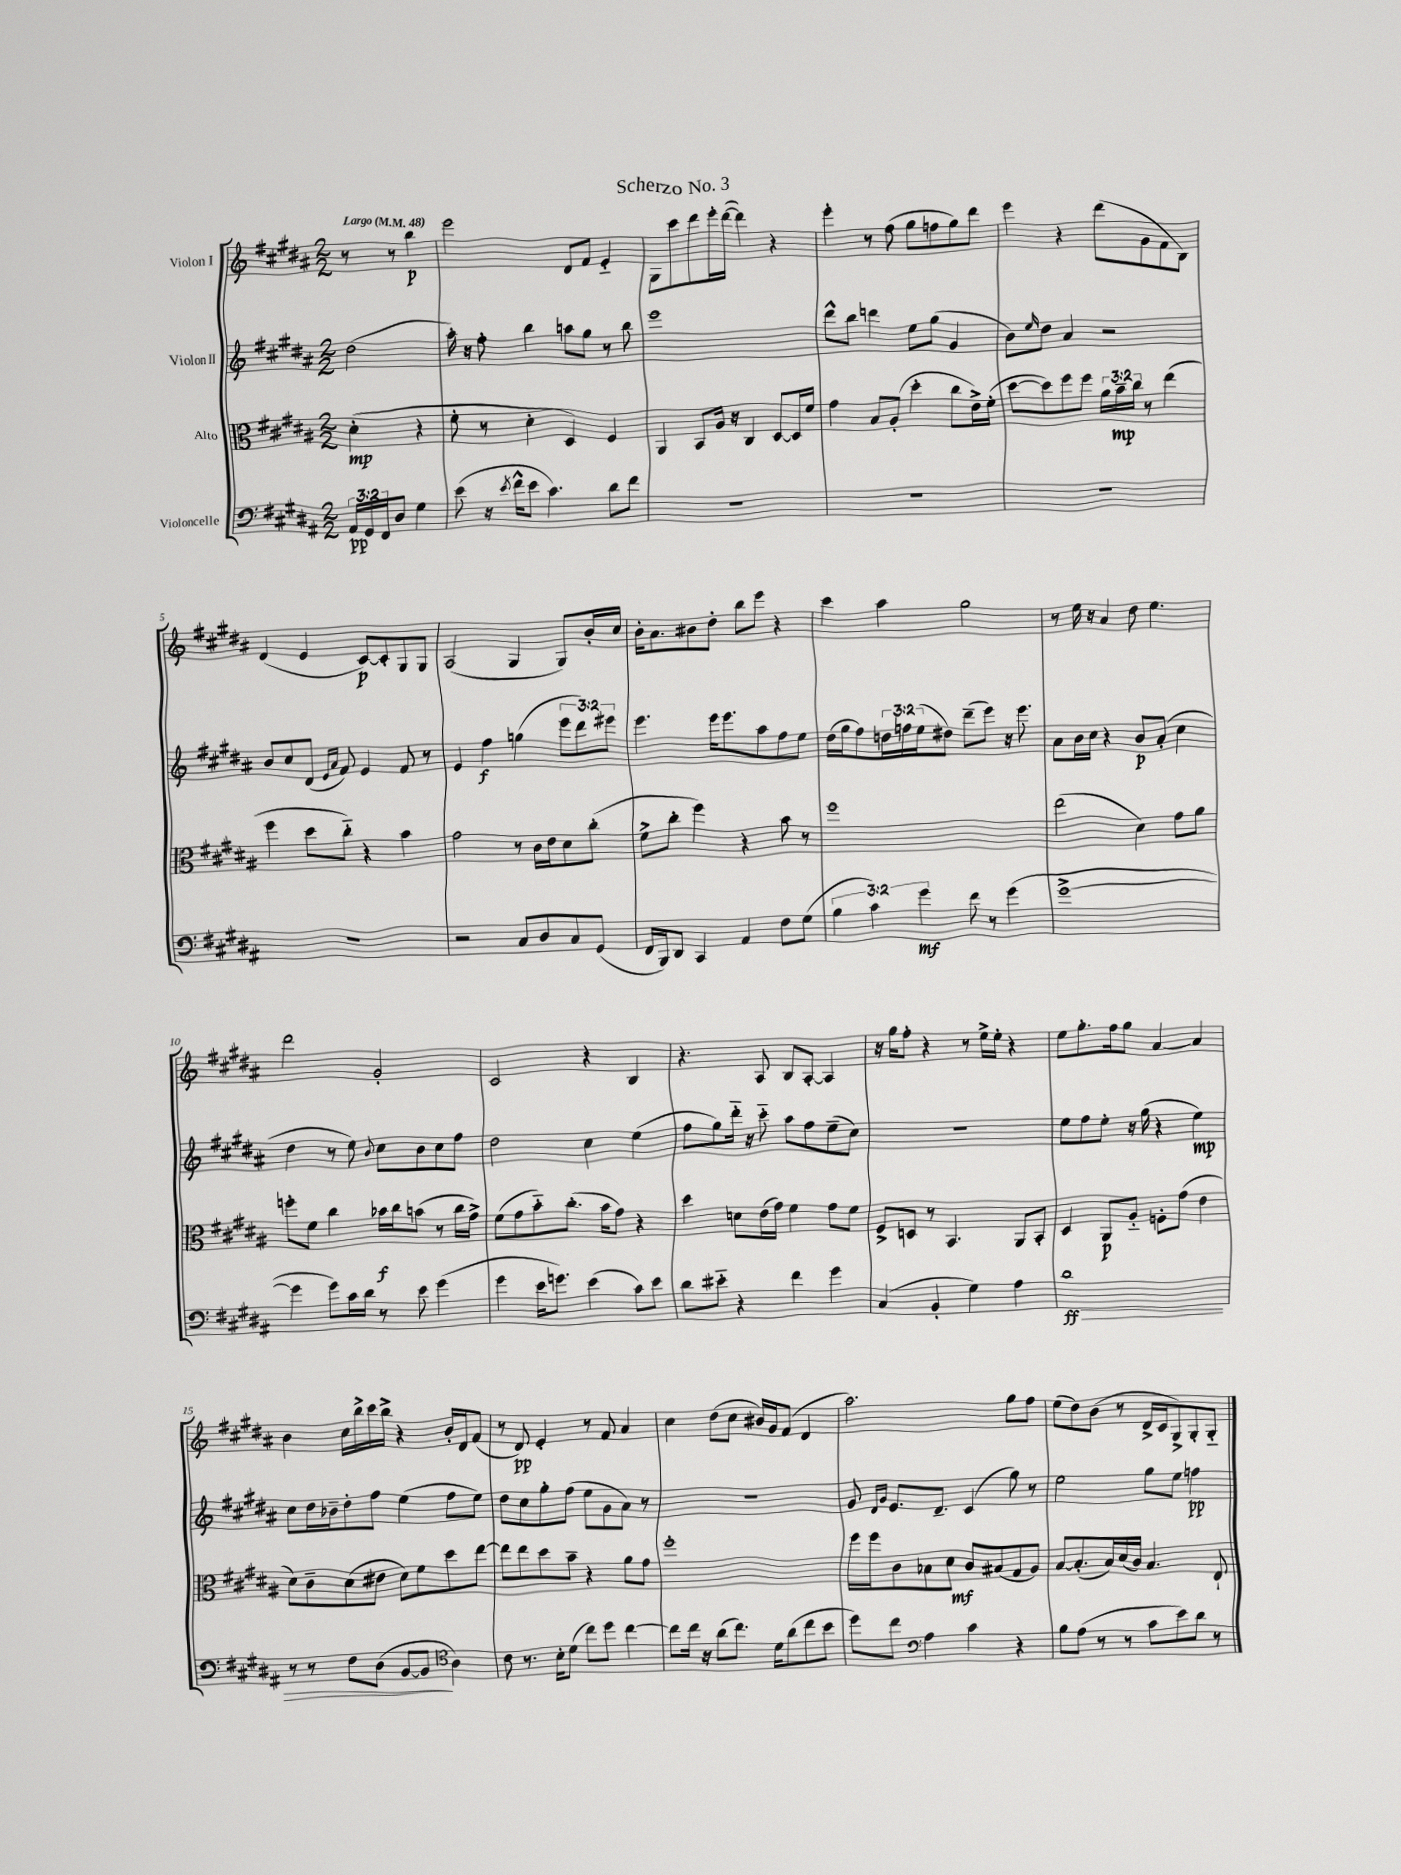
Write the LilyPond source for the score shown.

\header { title = "Scherzo No. 3" }
<<
\new StaffGroup <<
\new Staff = "s0" \with { instrumentName = "Violon I" } {
    \clef treble \key b \major \numericTimeSignature \time 2/2 \partial 2 \tempo "Largo" 4 = 48
    r8 r8 b''4\p |
    e'''2 dis'8 fis'8 e'4-_ |
    gis8 cis'''8 dis'''8 e'''16-. dis'''16~( dis'''4) r4 |
    e'''4-. r8 fis''8( gis''8 f''8 gis''8) dis'''8 |
    e'''4 r4 dis'''8( gis'8 fis'8 b8) |
    dis'4( e'4 cis'8~\p) cis'8-. gis8 gis8 |
    ais2( gis4 gis8) b'16-. cis''16 |
    b'16-. ais'8. bis'8 dis''8-. b''8 e'''8 r4 |
    cis'''4 ais''4 gis''2 |
    r8 e''16 r16 ais'4 dis''8 e''4. |
    dis'''2 gis'2-. |
    cis'2 r4 b4 |
    r4. ais8 b8 ais8~-. ais4 |
    r16 gis''16 fis''8-. r4 r8 e''16-> e''16-. r4 |
    e''8 gis''8.-. fis''16 gis''8 ais'4~ ais'4 |
    b'4 cis''16 b''16-> cis'''16 b''16-> r4 b'16-. dis'16 fis'8( |
    r8 dis'8\pp) e'4-. r8 fis'8 ais'4 |
    cis''4 dis''8( cis''8 bis'16) gis'16 fis'8( dis'4 |
    ais''2.) gis''8 fis''8 |
    e''8( dis''8) b'8( r8 dis'16-> cis'16 gis8->) gis8-. gis8-_ \bar "|." |
}
\new Staff = "s1" \with { instrumentName = "Violon II" } {
    \clef treble \key b \major \numericTimeSignature \time 2/2 \override Staff.TupletNumber.text = #tuplet-number::calc-fraction-text \partial 2
    dis''2( |
    ais''16-.) r16 fis''8-. b''4 a''8 gis''8 r8 b''8 |
    e'''1 |
    dis'''8-^ b''8 d'''4 e''8 gis''8( gis'4 |
    b'8) \grace { e''16 } dis''8 ais'4 r2 |
    b'8 cis''8 dis'8( \grace { e'16 ais'16 } fis'8) e'4 fis'8 r8 |
    e'4 fis''4\f g''4( \tuplet 3/2 { e'''8 dis'''8) eis'''8 } |
    e'''4. e'''16 e'''8. ais''8 fis''8 e''8 |
    dis''16( gis''16 fis''8) \tuplet 3/2 { d''16 f''16 e''16( } dis''8) dis'''8--( e'''8) r16 e'''8. |
    ais'8 b'16 cis''16 r4 b'8\p ais'8-.( cis''4 |
    dis''4 r8 e''8) \appoggiatura { b'8 } cis''8 b'8 cis''8 fis''8 |
    dis''2 cis''4 e''4( |
    fis''8 gis''8) dis'''16-_ r16 cis'''8-_ ais''8 fis''8 e''8--( cis''8) |
    r1 |
    e''8 fis''8 e''8-. r16 gis''16( r4 e''4\mp) |
    cis''8 dis''16 bes'16-- dis''8-. fis''8 e''4( fis''8 e''8) |
    dis''8 cis''8 gis''8-. fis''8( e''8 gis'8 ais'8) r8 |
    R1 |
    gis'8 \grace { dis'16 gis'16 } e'8. dis'8.-- cis'4( gis''8) r8 |
    e''2 gis''8 e''8 f''4\pp \bar "|." |
}
\new Staff = "s2" \with { instrumentName = "Alto" } {
    \clef alto \key b \major \numericTimeSignature \time 2/2 \override Staff.TupletNumber.text = #tuplet-number::calc-fraction-text \partial 2
    dis'4-.\mp( r4 |
    fis'8-. r8 dis'4-. dis4) fis4 |
    ais,4 b,8 ais16 r16 cis4 dis8~ dis16 fis'16 |
    gis'4 b8 ais8-.( dis''4-. cis''8 e'16->) fis'16-.( |
    dis''8~ dis''8) fis''8 fis''8 \tuplet 3/2 { ais'16 b'16--\mp cis''16 } r8 e''4( |
    fis''4 dis''8 cis''8-_) r4 b'4 |
    gis'2 r8 cis'16 e'16 dis'8 cis''8-.( |
    fis'8-> cis''8-. fis''4) r4 b'8 r8 |
    fis''1 |
    e''2( dis'4) gis'8 ais'8 |
    f''8-. fis'8 cis''4 bes'16\f cis''16 b'8( r8 cis''16 gis'16->) |
    fis'8( gis'8 b'8-_) cis''8.-.( b'16 gis'8) r4 |
    dis''4 d'8 e'16( gis'16) fis'4 gis'8 fis'8 |
    fis8-> d8 r8 b,4. ais,8 b,8-. |
    dis4 ais,8\p ais8-_ f8-. gis'8( e'4 |
    dis'8) cis'8-- dis'8( eis'8 dis'8) fis'8 dis''8 e''8~ |
    e''8 e''8 dis''8 b'8-- r4 ais'8 gis'8 |
    fis''1-. |
    fis''16 fis''16 cis'8 bes8 dis'8\mf cis'8 bis8( gis8 ais8) |
    b8~ b8.-.( b16) dis'16( cis'16) b4. e8-! \bar "|." |
}
\new Staff = "s3" \with { instrumentName = "Violoncelle" } {
    \clef bass \key b \major \numericTimeSignature \time 2/2 \override Staff.TupletNumber.text = #tuplet-number::calc-fraction-text \partial 2
    \tuplet 3/2 { ais,16\pp gis,16 fis,16 } dis8 gis4 |
    e'8( r16 \acciaccatura { e'8 } fis'16-^ e'8 cis'4.) dis'8 fis'8 |
    R1 |
    R1 |
    R1 |
    R1 |
    r2 cis8 dis8 cis8 gis,8( |
    fis,16 b,,16) dis,8 cis,4 ais,4 fis8 gis8( |
    \tuplet 3/2 { b4 cis'4) gis'4\mf } fis'8 r8 gis'4( |
    gis'1~-> |
    gis'4 gis'8) cis'16 dis'16 r8 e'8 gis'4( |
    gis'4 e'16 g'8.) e'4( cis'8) e'8 |
    dis'8 eis'8-_ r4 fis'4 gis'4 |
    cis4( b,4-. gis4) ais4 |
    dis'1\ff\> |
    r8 r8 fis8 dis8( b,8~ b,8\! \clef tenor ais4) |
    cis'8 r8. b16-. dis'8( cis''8) dis''8 cis''4~ |
    cis''8 cis''16 r16 ais'8( cis''8.) dis'16 ais'8( cis''8 b'8 |
    dis''8) cis''8 \clef bass ais4 cis'4 r4 |
    b8 ais8( r8 r8 cis'8 e'8) dis'8 r8 \bar "|." |
}
>>
>>
